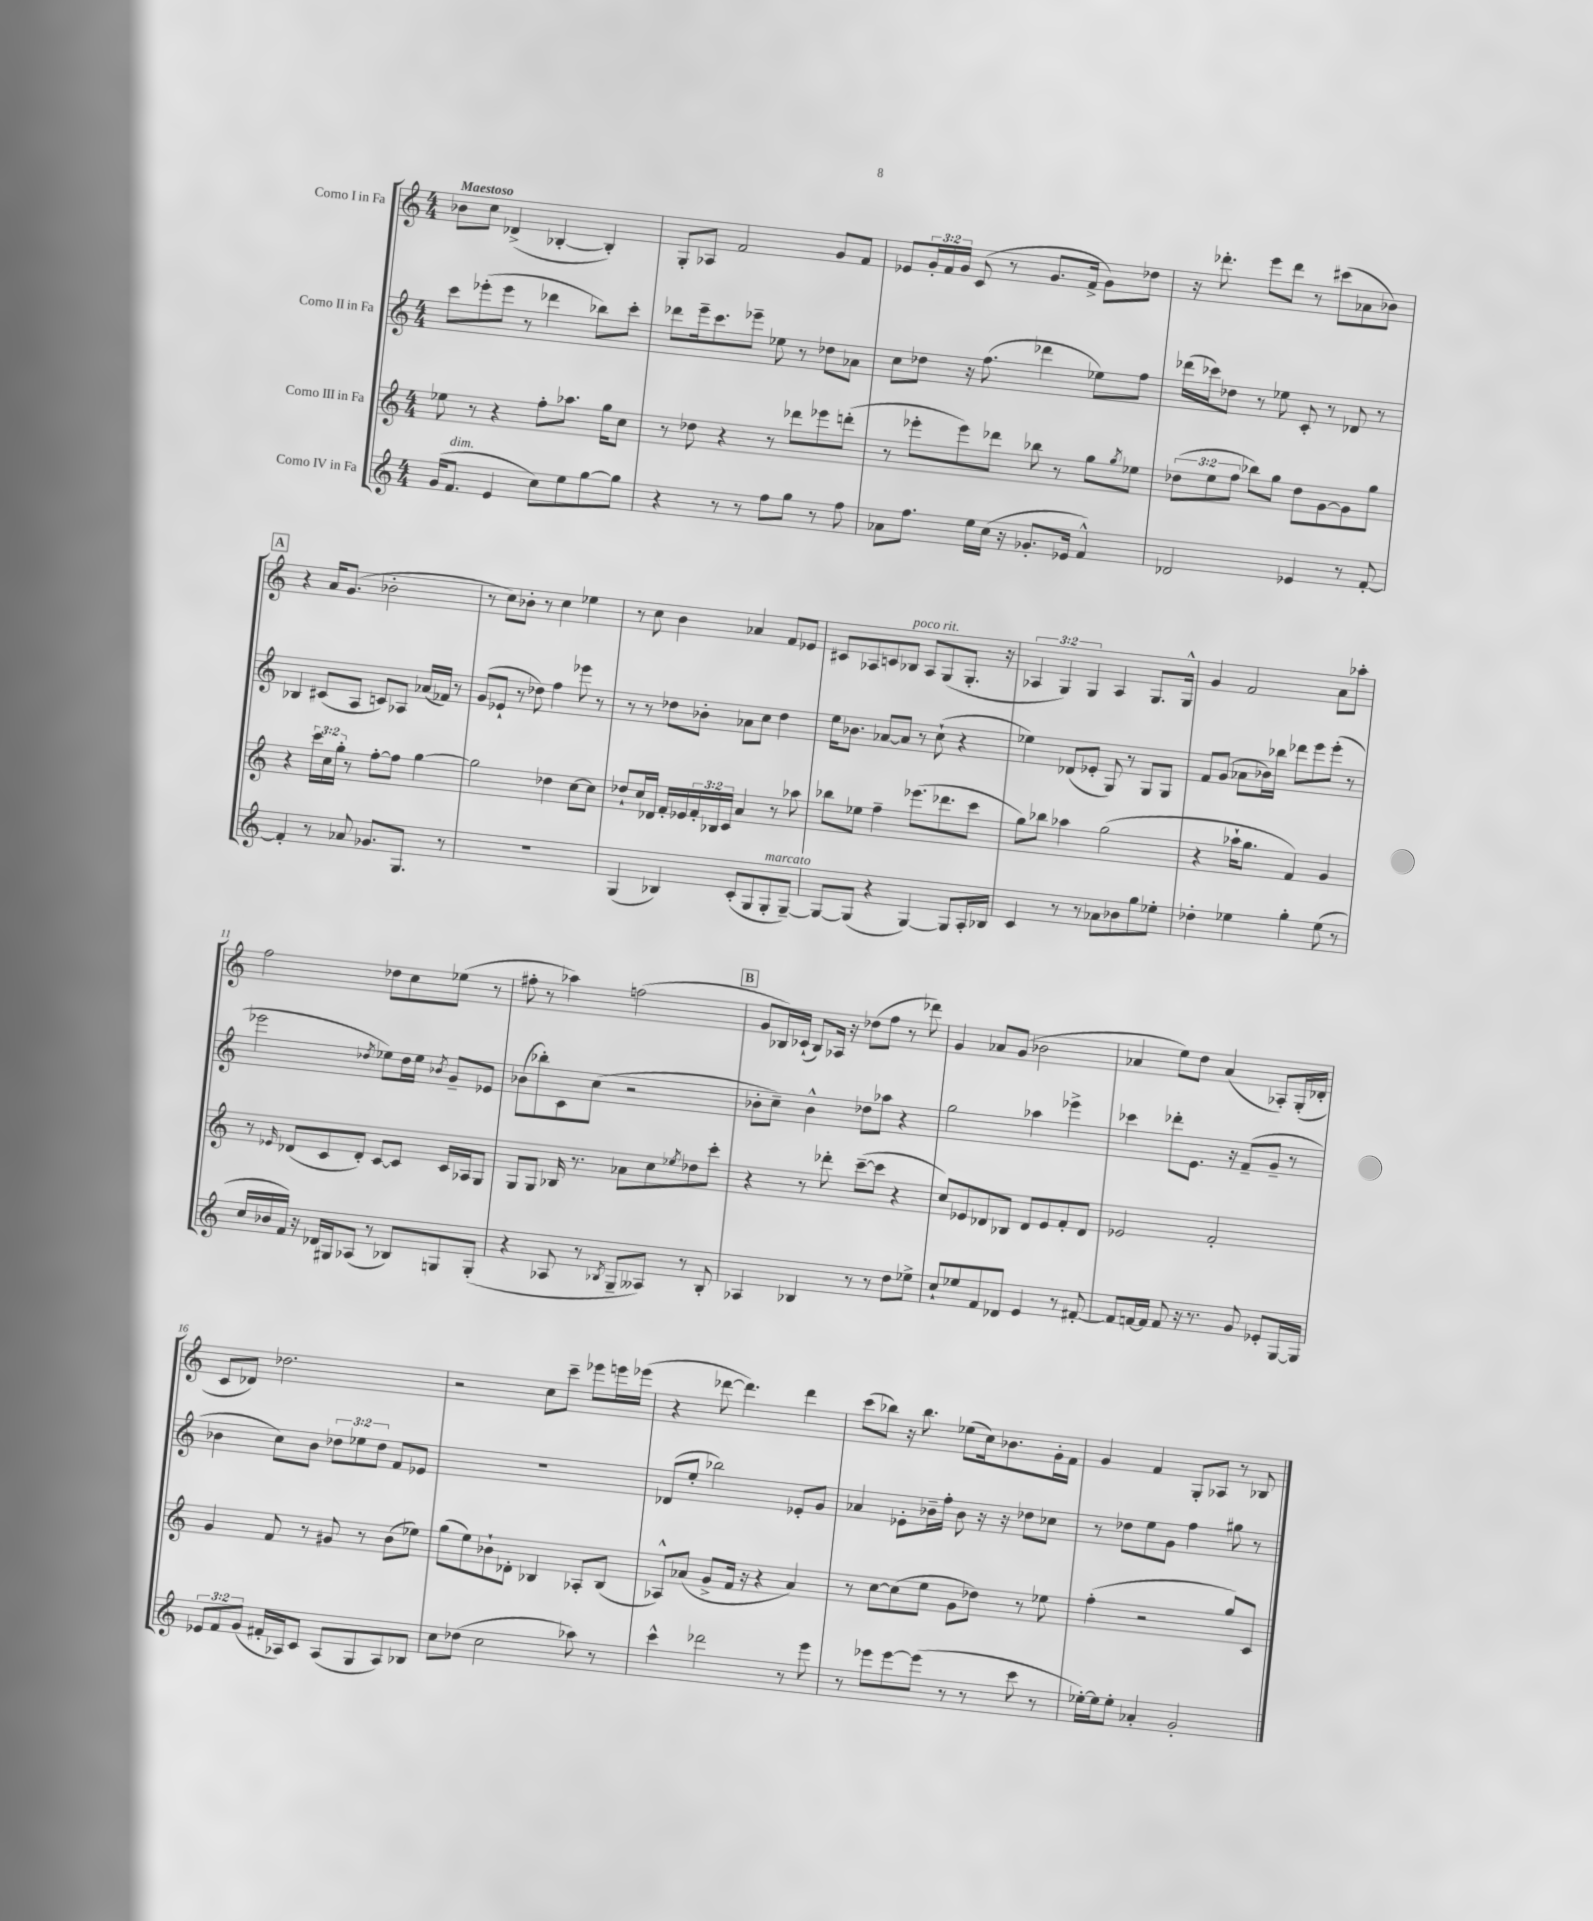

**kern	**kern	**kern	**kern
*staff4	*staff3	*staff2	*staff1
*clefG2	*clefG2	*clefG2	*clefG2
*k[]	*k[]	*k[]	*k[]
*M4/4	*M4/4	*M4/4	*M4/4
(16g/LK	8ee-\	8ccc\L	8b-\L
8.f/J	.	.	.
.	8r	(8eee-'\	8cc\J
4e/	4r	8eee-\J	(4d-^/
.	.	8r	.
8cc\L)	8ff'\L	4ddd-\	[4B-'/
8ee\	8.aa-\J	.	.
[8gg\	.	8bb-\L)	4B-'/])
.	16gg\LK	.	.
8gg\]J	8cc\J	8ccc'\J	.
=	=	=	=
4r	8r	8ddd-\L	8G'/L
.	8dd-\	16eee~\k	8A-/J
.	.	8.ccc\	.
8r	4r	.	2f/
8r	.	8eee-~\J	.
8ff\L	8r	8ee-\	.
8gg\J	8ddd-\L	8r	.
8r	8eee-\	8dd-\L	8g/L
8ff\	(8ddd'\J	8a-\J	8f/J
=	=	=	=
8a-\L	8r	8cc\L	8e-/L
8.ff\J	8eee-'\L	8dd-\J	24g'/L
.	.	.	24f/
.	.	.	24g/JJ
.	8eee-\)	16r	(8c/
16ee\LL	.	(8.ff\	.
(16cc\JJ	8ddd-\J	.	8r
16r	.	.	.
8.g-'/L	8bb-\	4ddd-\	8.g/L
.	8r	.	.
16e-/Jk	.	.	16f^/Jk
4f^^/)	8gg\L	8ee-\L)	8g\L)
.	8qgg/	.	.
.	8ee-\J	8ff\J	8dd-\J
=	=	=	=
2d-/	(12dd-\L	(16ddd-\LL	16r
.	.	16ccc-\J)	8.ddd-'\
.	12ee\	.	.
.	.	8dd-\J	.
.	12ff\J	.	.
.	8bb-\L)	8r	8eee\L
.	8gg\J	8ee-\	8ddd-\J
4e-/	8dd-\L	8c'/	8r
.	[8g\	8r	(8ccc#\L
8r	8g\]	8d-/	8a-\
[8f'/	8gg\J	8r	8b-\J)
=	=	=	=
4f'/]	4r	4B-/	4r
8r	24ccc\LL	(8c#/L	16a/LK
.	24cc\	.	.
.	.	.	(8.g/J
.	24gg'\JJ	.	.
8a-/	8r	8A/J	.
8.g-/L	[8ff'\L	8c/L)	2b-'\
.	8ff\]J	8A-/J	.
8.G/J	.	.	.
.	[4gg\	(16a-/LL	.
.	.	16f-/JJ)	.
8r	.	8r	.
=	=	=	=
1r	2gg\]	(8g/L	8r
.	.	8e-`/J	8cc\L)
.	.	8r	8b-'\J
.	.	8dd-\)	8r
.	4dd-\	4ff\	4cc\
.	[8cc\L	8eee-\	4ee-\
.	8cc\]J	8r	.
=	=	=	=
(4G/	8dd-`/L	8r	8r
.	16cc/L	8r	8cc\
.	16d-/JJ	.	.
4B-/)	16f'/LL	8dd-\L	4b\
.	16e-/	.	.
.	24f'/	8b-'\J	.
.	24B-/	.	.
.	24c/JJ	.	.
(8c'/L	4a/	8a-\L	4a-/
8G/	.	8cc\J	.
8G'/	8r	4dd-\	8f/L
[8G~/J)	8aa-\	.	8e-/J
=	=	=	=
8G/_L	8bb-\L	16ee\LK	8c#/L
.	.	8.b-\J	.
(8G/]J	8ee-\J	.	8A-/
4r	4ff~\	[8a-/L	8c/
.	.	8a-/]J	8B-/J
[4G/)	(8.eee-\L	8r	8A-/L
.	.	(8cc`\	(8G/
.	8.ddd-\	.	.
8G/]L	.	4r	8.G'/J
16A'/L	8ccc\J	.	.
16B-/JJ	.	.	16r
=	=	=	=
4c/	8gg\L)	4ee-\)	6A-/
.	8bb-\J	.	.
.	.	.	6G/)
8r	4aa-\	(8d-/L	.
.	.	.	6G/
8r	.	8e-'/J	.
8a-\L	(2gg\	8G/)	4A-/
8b-\	.	8r	.
8gg\	.	8G/L	8.G/L
8ee-'\J	.	8G/J	.
.	.	.	16G^^/Jk
=	=	=	=
4dd-'\	4r	8f/L	4g/
.	.	(8g/J	.
4ee-\	16aa-`\LK	8a-\L	2f/
.	8.gg\J	.	.
.	.	16b-\L)	.
.	.	16bb-\JJ	.
4gg'\	4f/)	8ddd-\L	.
.	.	8eee\	.
(8ee-\	4g/	(8eee'\J	8a\L
8r	.	8r	8aa-'\J
=	=	=	=
16cc/LL	8r	2eee-\	2ff\
16b-/	.	.	.
.	16qqe-/	.	.
16f/JJ)	(8d-/L	.	.
16r	.	.	.
16d-/LL	8c/	.	.
16G#/J	.	.	.
(8A-/J	8d-'/J)	.	.
.	.	8qdd-/	.
8r	[8c/L	8ee-\L)	8dd-\L
8B-/L)	8c/]J	16dd-\L	8cc\
.	.	16ee-\JJ	.
.	.	8qb-/	.
8G/	16c/LL	8g~/L	(8ee-\J
.	16A-/J	.	.
(8G'/J	8G/J	8e-/J	8r
=	=	=	=
4r	8G/L	(8b-\L	8ff#'\
.	8G/J	8bb-'\)	8r
8A-/	16B-/	8c\	4aa-\)
.	8.r	.	.
8r	.	(8cc\J	.
8qB-/	.	.	.
8G~/L	8a-\L	2r	(2ff\
8A--/J)	8cc\	.	.
.	8qee-/	.	.
8r	8dd-\	.	.
8B-'/	8ccc'\J	.	.
=	=	=	=
4A-/	4r	8b-'\L	8g/L
.	.	8cc~\J)	16B-/L)
.	.	.	(16c-`/JJ
4B-/	8r	4b-^^\	8B-/L)
.	8ddd-'\	.	16A-/Jk
.	.	.	16r
8r	([8ccc~\L	8dd-\L	(8dd-\L
8r	8ccc\]J	8aa-\J	8ff\J
8dd\L	4r	4r	8r
8ee-^\J	.	.	8ddd-\)
=	=	=	=
8cc`/L	8cc/L)	2gg\	4g/
8ee-/	8e-/	.	.
8f/	8d-/	.	8a-/L
8d-/J	8B-/J	.	(8g/J
4e/	8d-/L	4aa-\	2b-\
.	8e-/	.	.
8r	8f'/	4eee-^\	.
[8f#'/	8d-/J	.	.
=	=	=	=
8f#/]L	2e-/	4ccc-\	4a-/
[16f/L	.	.	.
16f/]JJ	.	.	.
8f/	.	8ddd-'\L	8ee\L)
16r	.	8.e\J	8dd\J
8.r	.	.	.
.	2f'/	.	(4a-/
.	.	16r	.
8g/	.	(8f~/L	.
8e-'/L	.	8g~/J	8A-'/L)
[16G/L	.	8r	(16G'/L
16G/]JJ	.	.	16d-'/JJ
=	=	=	=
12e-/L	4g/	4b-\	8c/L
12f/	.	.	.
.	.	.	8d-/J)
(12g/J	.	.	.
16f#'/LL	8f/	8cc\L)	2.dd-\
16A-/J)	.	.	.
8c/J	8r	8b-\J	.
(8A-/L	8g#/	12dd-\L	.
.	.	12ee-\	.
8G/	8r	.	.
.	.	12dd-\J	.
8A-/)	(8b\L	8f/L	.
8B-/J	8ee-\J)	8e-/J	.
=	=	=	=
8cc\L	(8gg\L	1r	2r
(8dd-\J	8ee\)	.	.
2cc\	8b-`\	.	.
.	8d-'\J	.	.
.	4B-/	.	8cc\L
.	.	.	8ccc~\J
8aa-\)	8A-'/L	.	8eee-\L
8r	(8B-/J	.	16eee\L
.	.	.	(16eee-\JJ
=	=	=	=
4ccc^^\	8A-^^/L)	(8d-/L	4r
.	(8a-/J	8ee'/J	.
2ddd-\	8g^/L	2bb-\)	[8ddd-\
.	16f/Jk	.	4.ddd-\])
.	16r	.	.
.	4r	.	.
8r	4a-/)	8e-'/L	4ddd-\
8eee\	.	8g/J	.
=	=	=	=
8r	8r	4a-/	(8ccc\L
8eee-\L	[8cc\L	.	8bb-\J)
[8eee-\	(8cc\]	8e-'\L	16r
.	.	.	8.bb-\
(8eee-\]J	8ee\J	16b-~\L	.
.	.	16ff'\JJ	.
8r	8g\L	8b-\	(8ee-\L
8r	8dd-\J)	16r	16cc\k)
.	.	16r	8.b-\
8ccc\	8r	8dd-\L	.
8r	8ee-\	8cc-\J	16g'\L
.	.	.	16f\JJ
=	=	=	=
[16ee-'\LL)	(4ff'\	8r	4g/
16ee-\]J	.	.	.
8ee-'\J	.	8dd-\L	.
4a-'/	2r	8ee\	4f/
.	.	8g\J	.
2g'/	.	4ff\	8G'/L
.	.	.	8A-/J
.	8gg/L)	8gg#\	8r
.	8c/J	8r	8B-/
==	==	==	==
*-	*-	*-	*-
